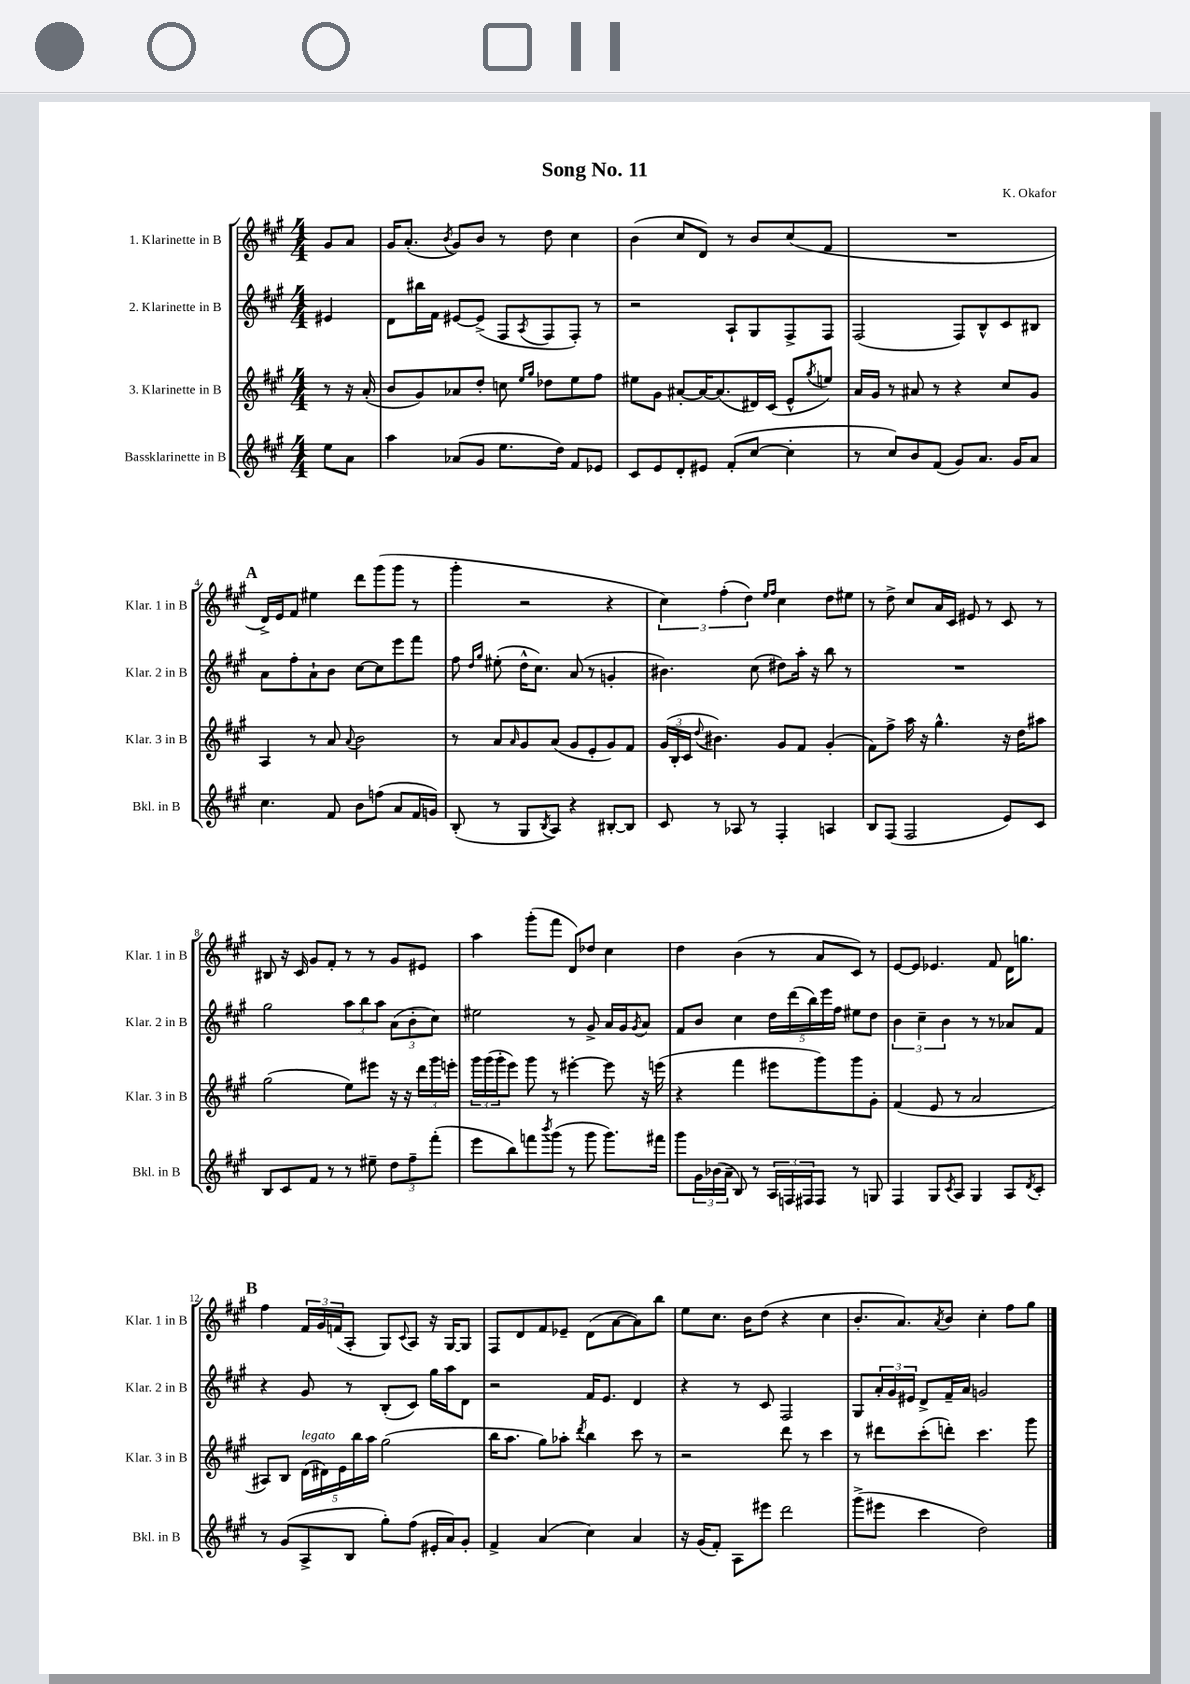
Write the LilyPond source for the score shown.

\header { title = "Song No. 11" composer = "K. Okafor" }
<<
\new StaffGroup <<
\new Staff = "s0" \with { instrumentName = "1. Klarinette in B" shortInstrumentName = "Klar. 1 in B" } {
    \clef treble \key a \major \numericTimeSignature \time 4/4 \partial 4
    gis'8 a'8 |
    gis'16 a'8.-.( \acciaccatura { b'8 } gis'8) b'8 r8 d''8 cis''4 |
    b'4( cis''8 d'8) r8 b'8 cis''8( fis'8 |
    R1 |
    \mark \markup { \bold "A" } d'16->) e'16 fis'8 eis''4 d'''8 gis'''8( gis'''8 r8 |
    gis'''4-. r2 r4 |
    \tuplet 3/2 { cis''4) fis''4-.( d''4) } \grace { e''16 fis''16 } cis''4 d''8 eis''8 |
    r8 d''8-> cis''8 a'16 cis'16 eis'8 r8 cis'8 r8 |
    bis8 r16 cis'16 gis'8 fis'8-. r8 r8 gis'8 eis'8 |
    a''4 gis'''8-.( fis'''8 d'8) des''8 cis''4 |
    d''4 b'4( r8 a'8 cis'8) r8 |
    e'8~ e'8 ees'4. fis'8 d'16 g''8. |
    \mark \markup { \bold "B" } fis''4 \tuplet 3/2 { fis'16 gis'16 f'16( } a8-. gis8) \appoggiatura { cis'8 } a8 r16 gis16~ gis8 |
    fis8 d'8 fis'8 ees'8-- d'8( a'8~ a'8) b''8 |
    e''8 cis''8. b'16 d''8( r4 cis''4 |
    b'8.-. a'8.) \acciaccatura { a'8 } b'8 cis''4-. fis''8 gis''8 \bar "|." |
}
\new Staff = "s1" \with { instrumentName = "2. Klarinette in B" shortInstrumentName = "Klar. 2 in B" } {
    \clef treble \key a \major \numericTimeSignature \time 4/4 \partial 4
    eis'4 |
    d'8 bis''16 fis'16 eis'8~ eis'8->( fis8 \acciaccatura { a8 } fis8 fis8-.) r8 |
    r2 a8-! gis8 fis8-> fis8 |
    fis2( fis8) b8-^ cis'8 bis8 |
    \mark \markup { \bold "A" } a'8 fis''8-. a'8-! b'8 cis''8~ cis''8 e'''8 fis'''8 |
    fis''8 \grace { d''16 gis''16 } eis''8-.( d''16-^ cis''8.) a'8( r8 g'4-. |
    bis'4.) cis''8( dis''8) a''16-. r16 b''8 r8 |
    R1 |
    gis''2 \tuplet 3/2 { a''8 b''8 a''8 } \tuplet 3/2 { a'8( b'8-. cis''8) } |
    eis''2 r8 gis'8-> a'16 gis'16 \acciaccatura { gis'8 } a'8 |
    fis'8 b'8 cis''4 \tuplet 5/4 { d''16 d'''16( b''16) e'''16 fis''16 } eis''8 d''8 |
    \tuplet 3/2 { b'4 cis''4-- b'4 } r8 r8 aes'8 fis'8 |
    \mark \markup { \bold "B" } r4 gis'8 r8 b8-.( cis'8) gis''16 a''16 d'8 |
    r2 fis'16 e'8. d'4 |
    r4 r8 cis'8 fis2 |
    gis8 \tuplet 3/2 { a'16-. gis'16 eis'16 } d'8-> fis'16-- a'16 g'2 \bar "|." |
}
\new Staff = "s2" \with { instrumentName = "3. Klarinette in B" shortInstrumentName = "Klar. 3 in B" } {
    \clef treble \key a \major \numericTimeSignature \time 4/4 \partial 4
    r8 r16 a'16-.( |
    b'8 gis'8) aes'8 d''8-. c''8 \grace { e''16 gis''16 } des''8 e''8 fis''8 |
    eis''8 gis'8 ais'8~-. ais'16~ ais'8.( dis'16) cis'16( e'8-^ \acciaccatura { gis''8 } e''8) |
    a'16 gis'16 r8 ais'8 r8 r4 cis''8 gis'8 |
    \mark \markup { \bold "A" } a4 r8 a'8 \appoggiatura { a'8 } b'2 |
    r8 a'8 \grace { a'16 } gis'8 a'8( gis'8 e'8-. gis'8) fis'8 |
    \tuplet 3/2 { gis'16( b16-. cis'16 } \appoggiatura { d''8 } bis'4.) gis'8 fis'8 gis'4-.( |
    fis'8) fis''8-> a''16 r16 gis''4.-^ r16 d''16 ais''8 |
    gis''2( e''8) eis'''8 r16 r16 \tuplet 3/2 { d'''16 gis'''16 e'''16-. } |
    \tuplet 3/2 { gis'''16 gis'''16( gis'''16-. } e'''8) gis'''8 r8 eis'''4~-. eis'''8 r16 e'''16( |
    r4 fis'''4 eis'''8 gis'''8) gis'''8 gis'8-. |
    fis'4( e'8 r8 a'2 |
    \mark \markup { \bold "B" } ais8) b8 \tuplet 5/4 { d'16^\markup { \italic "legato" }( dis'16) e'16 b''16 a''16 } gis''2( |
    b''16 a''8. gis''8) aes''8-. \acciaccatura { d'''8 } b''4 cis'''8 r8 |
    r2 d'''8 r8 cis'''4 |
    r8 dis'''8 cis'''8-.( d'''8-.) cis'''4. gis'''8 \bar "|." |
}
\new Staff = "s3" \with { instrumentName = "Bassklarinette in B" shortInstrumentName = "Bkl. in B" } {
    \clef treble \key a \major \numericTimeSignature \time 4/4 \partial 4
    e''8 a'8 |
    a''4 aes'8( gis'8 e''8. d''16) fis'8 ees'8 |
    cis'8 e'8 d'8-. eis'8 fis'8-.( cis''8~ cis''4-. |
    r8 cis''8) b'8 fis'8( gis'8) a'8. gis'16 a'8 |
    \mark \markup { \bold "A" } cis''4. fis'8 b'8 f''8( a'8 fis'16 g'16) |
    b8-.( r8 gis8 \acciaccatura { b8 } a8) r4 bis8~-. bis8 |
    cis'8 r8 aes8 r8 fis4-. a4 |
    b8 fis8( fis2 e'8) cis'8 |
    b8 cis'8 fis'8 r8 r8 eis''8-- \tuplet 3/2 { d''8 fis''8-- fis'''8-.( } |
    e'''8 b''8) f'''8 \acciaccatura { b'''8 } gis'''8( r8 gis'''8 gis'''8.) fis'''16 |
    gis'''8 \tuplet 3/2 { gis'16 bes'16( a'16-- } b8) r8 \tuplet 3/2 { a16 f16 fis16 } fis8 r8 g8 |
    fis4 gis8 \acciaccatura { cis'8 } a8 gis4 a8 \acciaccatura { d'8 } cis'8-. |
    \mark \markup { \bold "B" } r8 gis'8( a8-> b8 gis''8-.) fis''8( eis'16-. a'16) gis'8-. |
    fis'4-> a'4( cis''4) a'4 |
    r16 gis'16( fis'8-.) a8 eis'''8 d'''2 |
    gis'''8->( eis'''8 cis'''4 d''2) \bar "|." |
}
>>
>>
